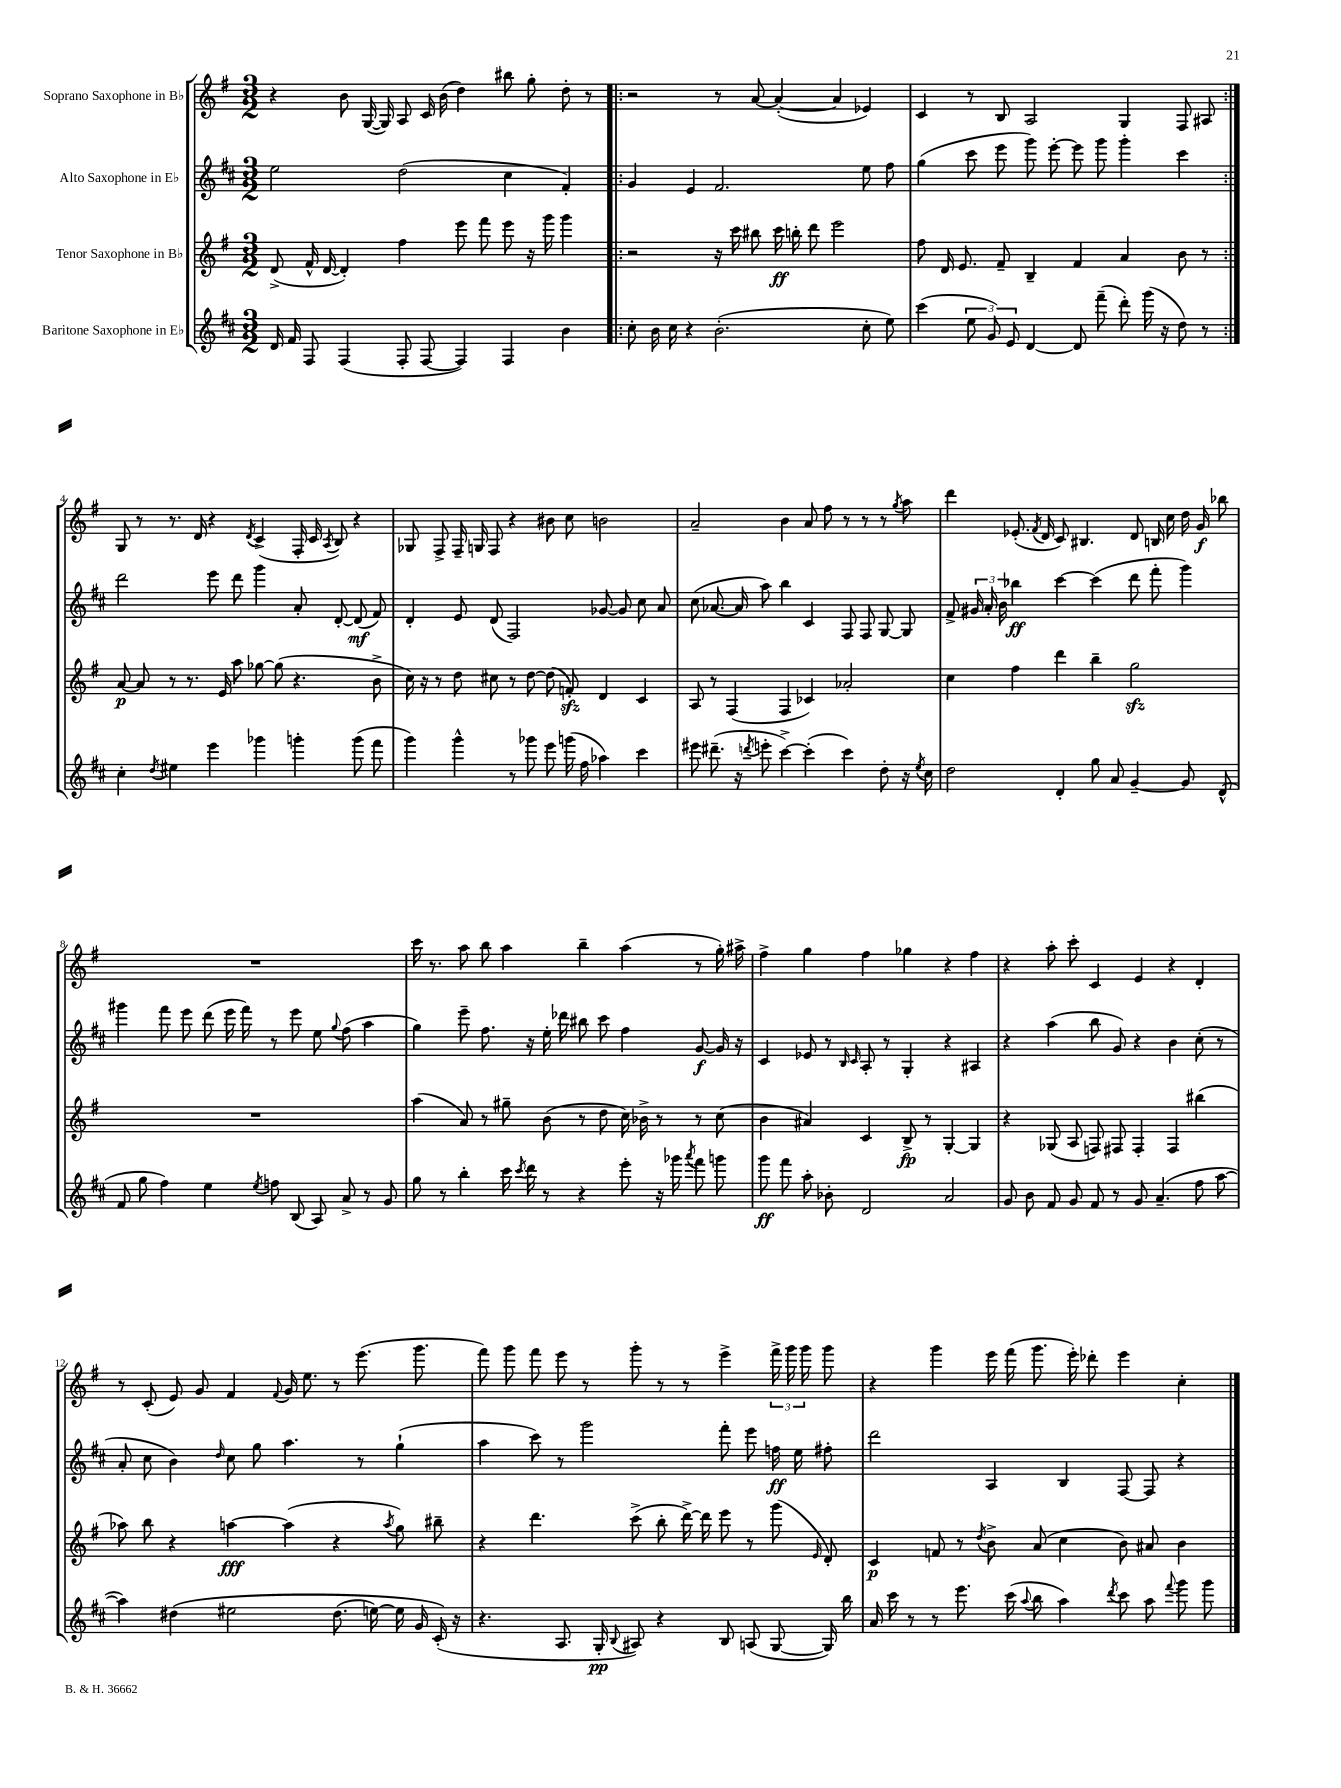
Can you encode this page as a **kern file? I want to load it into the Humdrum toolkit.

**kern	**kern	**kern	**kern
*staff4	*staff3	*staff2	*staff1
*clefG2	*clefG2	*clefG2	*clefG2
*k[f#c#]	*k[f#]	*k[f#c#]	*k[f#]
*M3/2	*M3/2	*M3/2	*M3/2
16d	(8d^	2ee	4r
16f#	.	.	.
8F#	16f#^^	.	.
.	[16d	.	.
(4F#	4d'])	.	8b
.	.	.	([16G
.	.	.	16G])
8F#'	4ff#	(2dd	8A
[8F#	.	.	16c
.	.	.	(16b
4F#])	8eee	.	4dd)
.	8fff#	.	.
4F#	8eee	4cc#	8bb#
.	16r	.	8gg'
.	16ggg	.	.
4b	4ggg	4f#')	8dd'
.	.	.	8r
=!|:	=!|:	=!|:	=!|:
8cc#'	2r	4g	2r
16b	.	.	.
16cc#	.	.	.
4r	.	4e	.
(2.b'	16r	2.f#	8r
.	16ccc	.	.
.	8bb#	.	[8a
.	16ccc	.	(4a'_
.	16bb'	.	.
.	8ddd	.	.
.	2eee	.	4a]
8cc#'	.	8ee	4e-)
8ee)	.	8ff#	.
=	=	=	=
(4ccc#	8ff#	(4gg	4c
.	16d	.	.
.	8.e	.	.
12ee	.	8ccc#	8r
12g)	.	.	.
.	8f#~	8eee	8B
12e	.	.	.
[4d	4B~	8ggg)	2A
.	.	[8eee'	.
8d]	4f#	8eee]	.
(8fff#~	.	8ggg	.
8ddd')	4a	4ggg'	4G
(16ggg	.	.	.
16r	.	.	.
8dd)	8b	4ccc#	8F#
8r	8r	.	8A#
=:|!	=:|!	=:|!	=:|!
4cc#'	[8a	2ddd	8G
.	8a]	.	8r
8qdd	.	.	.
4ee#	8r	.	8.r
.	8.r	.	.
.	.	.	16d
4eee	.	8eee	4r
.	16e	.	.
.	8aa	8ddd	.
.	.	.	8qd
4ggg-	[8gg-	4ggg	(4c^
.	(8gg-]	.	.
4ggg'	4.r	8a'	16F#'
.	.	.	16c
.	.	.	8qA
.	.	[8d'	8B)
(8ggg	.	(8d]	4r
8fff#	8b^	8f#)	.
=	=	=	=
4ggg)	16cc)	4d'	8G-
.	16r	.	.
.	8r	.	8F#^
4ggg^^	8dd	8e	16F#~
.	.	.	16G
.	8cc#	(8d	8F#
8r	8r	2F#)	4r
8ggg-	[8dd	.	.
8eee	(8dd]	.	8b#
(16ggg	8f')	.	8cc
16ff#	.	.	.
4aa-)	4d	[8g-	2b
.	.	8g-]	.
4ccc#	4c	8cc#	.
.	.	8a	.
=	=	=	=
8eee#	8A	(8cc#	2a~
(8.ddd#~	8r	[8.a-	.
.	(4F#	.	.
16r	.	16a-]	.
8qddd	.	.	.
8eee'	.	8aa)	.
[4ccc#^)	4F#	4bb	4b
(4ccc#']	4c-)	4c#	8a
.	.	.	8ff#
4ccc#)	2a-'	8F#	8r
.	.	8F#	8r
8dd'	.	[8G	8r
.	.	.	8qgg
16r	.	8G]	8aa
8qee	.	.	.
16cc#	.	.	.
=	=	=	=
2dd	4cc	8f#^	4ddd
.	.	24g#	.
.	.	24a'	.
.	.	24b	.
.	4ff#	4bb-	(8.e-'
.	.	.	8qf#
.	.	.	16d
4d'	4ddd	[4ccc#	8c)
.	.	.	4.B#
8gg	4bb~	(4ccc#]	.
8a	.	.	.
[4g~	2gg	8ddd	8d
.	.	8fff#'	16B
.	.	.	16cc
8g]	.	4ggg)	16dd
.	.	.	16g
(8d^^	.	.	8bb-
=	=	=	=
8f#	1.r	4ggg#	1.r
8gg	.	.	.
4ff#)	.	8fff#	.
.	.	8eee	.
4ee	.	(8ddd	.
.	.	16eee	.
.	.	16fff#)	.
8qee	.	.	.
8ff	.	8r	.
(8B	.	8eee	.
8A)	.	8ee	.
.	.	8qqgg	.
8a^	.	(8ff#	.
8r	.	4aa	.
8g	.	.	.
=	=	=	=
8gg	(4aa	4gg)	16ccc
.	.	.	8.r
8r	.	.	.
4bb'	8a)	8eee~	8aa
.	8r	8.ff#	8bb
16ccc#	8gg#~	.	4aa
8qccc#	.	.	.
16ddd	.	16r	.
8r	(8b	16ee'	.
.	.	16ddd-	.
4r	8r	8bb#	4bb~
.	8dd	8ccc#	.
8eee'	16cc)	4ff#	(4aa
.	16b-^	.	.
16r	8r	.	.
16ggg-	.	.	.
8qaaa	.	.	.
8fff#	8r	[8g	8r
8ggg	(8cc	16g]	16gg')
.	.	16r	16aa#^
=	=	=	=
8ggg	4b	4c#	4ff#^
8fff#	.	.	.
8aa'	4a#)	8e-	4gg
8b-'	.	8r	.
.	.	16qqB	.
.	.	16qqc#	.
2d	4c	8A'	4ff#
.	.	8r	.
.	8B^	4G'	4gg-
.	8r	.	.
2a	[4G'	4r	4r
.	4G]	4A#	4ff#
=	=	=	=
8g	4r	4r	4r
8b	.	.	.
8f#	(8G-	(4aa	8aa'
8g	8A	.	8ccc'
8f#	8F)	8bb	4c
8r	8F#	8g)	.
8g	4F#'	4r	4e
(4.a~	.	.	.
.	4F#	4b	4r
8ff#	(4bb#	(8cc#'	4d'
[8aa	.	8r	.
=	=	=	=
4aa])	8aa-)	8a'	8r
.	8bb	8cc#	(8c'
&(4dd#	4r	4b)	8e)
.	.	.	8g
.	.	16qqdd	.
2ee#	[4aa	8cc#	4f#
.	.	8gg	.
.	.	.	8qqf#
.	(4aa]	4.aa	16g
.	.	.	8.ee
(8.dd#	4r	.	8r
.	.	8r	(8.eee
[16ee)	.	.	.
.	8qaa	.	.
16ee]	8gg)	(4gg`	.
16g	.	.	8.ggg
(16c#'&)	8bb#~	.	.
16r	.	.	.
=	=	=	=
4.r	4r	4aa	8fff#)
.	.	.	8ggg
.	4.ddd	8ccc#)	8fff#
8.A	.	8r	8eee
.	.	2ggg	8r
16G'	.	.	.
8qqB	.	.	.
8A#)	(8ccc^	.	8ggg'
4r	8bb'	.	8r
.	[16ddd^)	.	8r
.	16ddd]	.	.
8B	8eee	8fff#'	4eee^
(8A	8r	8eee	.
[8G	(8ggg	16ff	24fff#^
.	.	.	24ggg
.	.	16ee	.
.	.	.	24ggg
.	16qqe	.	.
16G])	8d')	8ff#'	8ggg
16bb	.	.	.
=	=	=	=
16a	4c	2ddd	4r
16ccc#	.	.	.
8r	.	.	.
8r	8f	.	4ggg
8.eee	8r	.	.
.	8qdd	.	.
.	8b^	4A	16eee
(16ccc#	.	.	(16fff#
8qqaa	.	.	.
8bb	(8a	.	8.ggg
4aa)	4cc	4B	.
.	.	.	16eee')
.	.	.	8ddd-'
8qddd	.	.	.
8ccc#	8b)	[8F#	4eee
8aa	8a#	8F#]	.
8qqfff#	.	.	.
8ggg	4b	4r	4cc'
8ggg	.	.	.
==	==	==	==
*-	*-	*-	*-
